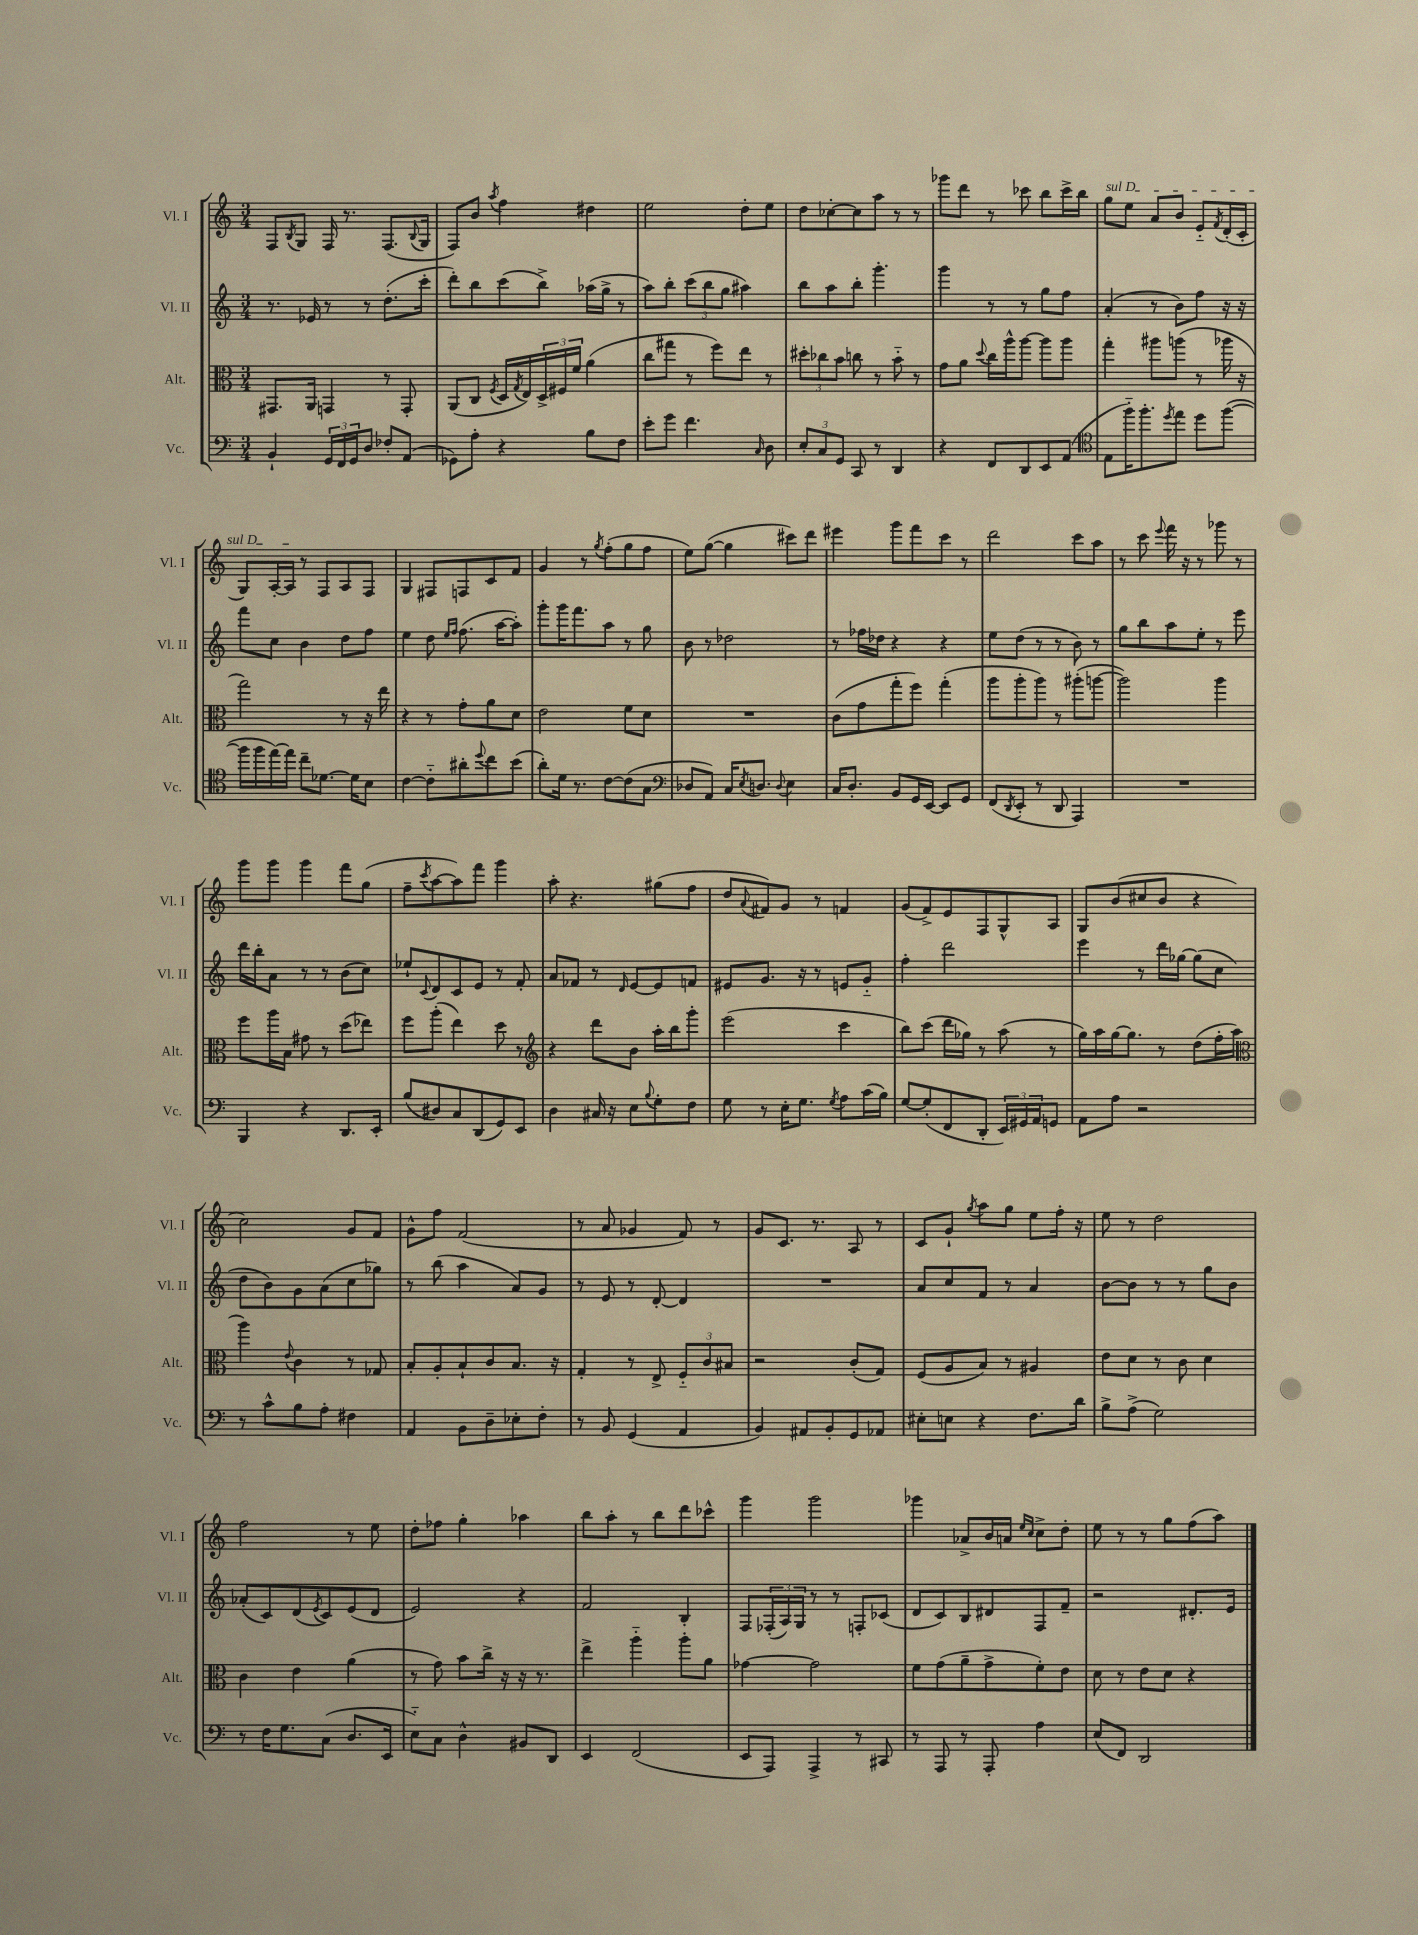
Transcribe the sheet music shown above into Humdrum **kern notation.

**kern	**kern	**kern	**kern
*staff4	*staff3	*staff2	*staff1
*clefF4	*clefC3	*clefG2	*clefG2
*k[]	*k[]	*k[]	*k[]
*M3/4	*M3/4	*M3/4	*M3/4
4BB`	8.GG#	8.r	8F
.	.	.	8qB
.	.	.	8G
.	16AA	16e-	.
24GG	4GG	8r	16F
24FF	.	.	.
.	.	.	8.r
24GG	.	.	.
8D	.	8r	.
8F-'	8r	(8.dd'	(8.F
(8AA	8GG'	.	.
.	.	.	8qqB
.	.	16ccc'	16G
=	=	=	=
8GG-)	(8AA	8ddd')	8F)
8A'	8C	8bb	8b
.	8qF	.	8qaa
4r	16D	(8ccc	4ff
.	8qG	.	.
.	16E)	.	.
.	24D^	8bb^)	.
.	24F#	.	.
.	24f	.	.
8B	(4a	(16aa-	4dd#
.	.	16gg^	.
8F	.	8r	.
=	=	=	=
8e'	8cc	8aa)	2ee
8g	8gg#	8bb'	.
4.f	8r	(12ccc	.
.	.	12bb	.
.	8ff)	.	.
.	.	12gg	.
.	8ee	4aa#)	8dd'
16qqC	.	.	.
8D	8r	.	8ee
=	=	=	=
12E'	12dd#'	8bb	8dd
12C	12cc-	.	.
.	.	8aa	[8cc-'
12GG	12b	.	.
8CC	8cc	8bb'	8cc-]
8r	8r	4.ggg'	8aa
4DD	8b'~	.	8r
.	8r	.	8r
=	=	=	=
4r	8g	4ggg	8ggg-
.	8a	.	8ddd
.	8qqdd	.	.
8FF	16cc	8r	8r
.	16aa^^	.	.
8DD	[8aa	8r	8ccc-
8EE	8aa]	8gg	8bb
(8AA	8aa	8ff	16ccc-^
.	.	.	16bb
=	=	=	=
*clefC4	*	*	*
8E	4gg'	(4a'	8gg
16ff'~)	.	.	8ee
8.ff'	.	.	.
.	8aa#	8r	8a
8qdd	.	.	.
8ee	(8aa	8b)	8b
8dd	8r	8ff	8e'~
.	.	.	8qf
([8ff	16aa-	16r	(16d'
.	16r	16r	16c'
=	=	=	=
16ff]	2gg)	8fff	8G)
16ff	.	.	.
[16ee)	.	8cc	[16A'
16ee]	.	.	16A]
8cc~	.	4b	8r
[8.d-	.	.	8F
.	8r	8dd	8A
16d-]	.	.	.
8B	16r	8ff	8F
.	16ee	.	.
=	=	=	=
[4c	4r	4ee	4G
8c'~]	8r	8dd	8F#
.	.	16qqee	.
.	.	16qqff	.
8a#'	8g'	(8.ff	8F
8qqdd	.	.	.
8cc	8a	.	8c
.	.	[16aa	.
(8b	8d	8aa'])	8f
=	=	=	=
8a')	2e	8ggg'	4g
16d	.	16ggg	.
8.r	.	8.fff	.
.	.	.	8r
.	.	.	8qgg
[8c	.	8aa	(8ff'
(8c]	8f	8r	8gg
8G	8d	8gg	8ff
=	=	=	=
*clefF4	*	*	*
8D-	2.r	8b	8ee)
8AA)	.	8r	([8gg
16C	.	2dd-	4gg]
8qE	.	.	.
8.D	.	.	.
8qqD	.	.	.
4E	.	.	8ccc#)
.	.	.	8ddd
=	=	=	=
16C	(8c	8r	4eee#
8.D'	.	.	.
.	8g	16ff-	.
.	.	16dd-	.
8BB	8gg'	4r	8ggg
16GG	8ff)	.	8fff
[16EE	.	.	.
8EE]	(4gg'	4r	8ccc
8GG	.	.	8r
=	=	=	=
(8FF	8aa	8ee	2ddd
8qDD	.	.	.
8EE'	8aa'	(8dd	.
8r	8aa)	8r	.
8DD	8r	8r	.
4AAA)	(8aa#'	8b)	8ccc
.	[8aa	8r	8aa
=	=	=	=
2.r	2aa])	8gg	8r
.	.	8bb	8ccc
.	.	.	8qqeee
.	.	8aa	16fff
.	.	.	16r
.	.	8ee'	8r
.	4aa	8r	8ggg-
.	.	8eee	8r
=	=	=	=
4BBB	8ff	16ddd	8ggg
.	.	16bb'	.
.	16aa	8a	8ggg
.	16B	.	.
4r	8g#	8r	4ggg
.	8r	8r	.
8.DD	(8dd	(8b	8fff
.	8ee-)	8cc)	(8gg
16EE'	.	.	.
=	=	=	=
(8B	8ff	8ee-`	8ff~
.	.	8qqc	8qccc
8D#)	(8aa'	8d	[8aa
8C	4ee)	8c	8aa])
(8DD	.	8e	8fff
8GG)	8dd	8r	4ggg
8EE	8r	8f'	.
=	=	=	=
*	*clefG2	*	*
4D	4r	8a	8aa'
.	.	8f-	4.r
16C#	8ddd	8r	.
16r	.	.	.
.	.	16qqd	.
8E	8b	[8e	.
8qqB	.	.	.
8G'	16aa'	8e]	(8gg#
.	16bb	.	.
8F	8ggg'	8f	8ff
=	=	=	=
8G	(2eee	8e#	8dd
.	.	.	8qqa
8r	.	8.g	8f#)
16E'	.	.	8g
8.G	.	16r	.
.	.	8r	8r
8qG	.	.	.
8A	4ccc	8e	4f
(16c	.	8g'~	.
16B)	.	.	.
=	=	=	=
[8G	8bb)	4ff'	(8g
(8G']	(8ccc	.	8f^)
8FF	16ddd	2ddd	8e
.	16gg-)	.	.
8DD'	8r	.	8F
24EE)	(8aa	.	8G^^
24GG#	.	.	.
24AA	.	.	.
8GG	8r	.	8A
=	=	=	=
8AA	16gg)	4eee	8G
.	16aa	.	.
8A	[16gg	.	(8b
.	8.gg]	.	.
2r	.	8r	8cc#
.	8r	16ddd	8b
.	.	[16gg-	.
.	(8dd	(8gg-]	4r
.	16ff'	8cc	.
.	16aa	.	.
=	=	=	=
*	*clefC3	*	*
8r	4aa)	8dd	2cc)
8c^^	.	8b)	.
.	8qqe	.	.
8B	4c	8g	.
8A'	.	(8a	.
4F#	8r	8cc	8g
.	8G-	8gg-)	8f
=	=	=	=
4AA	8B'	8r	8g^^
.	8A'	(8bb	8ff
8BB	8B`	4aa	(2f
8D~	8c	.	.
8E-'	8.B	8a)	.
8F'	.	8g	.
.	16r	.	.
=	=	=	=
8r	4G'	8r	8r
8BB	.	8e	8a
(4GG	8r	8r	4g-
.	8E^	[8d'	.
4AA	12F'~	4d]	8f)
.	12c	.	.
.	.	.	8r
.	12B#	.	.
=	=	=	=
4BB)	2r	2.r	8g
.	.	.	8.c
8AA#	.	.	.
.	.	.	8.r
8BB'	.	.	.
8GG	(8c'	.	8A
8AA-	8G)	.	8r
=	=	=	=
8E#'	(8F	8a	8c
8E	8A	8cc	8g`
.	.	.	8qgg
4r	8B)	8f	8aa
.	8r	8r	8gg
8.F	4A#	4a	8ee
.	.	.	16ff'
16d	.	.	16r
=	=	=	=
8B^	8e	[8b	8ee
(8A^	8d	8b]	8r
2G)	8r	8r	2dd
.	8c	8r	.
.	4d	8gg	.
.	.	8b	.
=	=	=	=
8r	4c	(8a-'	2ff
16F	.	8c)	.
8.G	.	.	.
.	4e	(8d	.
.	.	8qe	.
(8C	.	8c)	.
8.D	(4a	(8e	8r
.	.	8d	8ee
16EE	.	.	.
=	=	=	=
8E'~)	8r	2e)	8dd'
8C	8g)	.	8ff-
4D^^	8b	.	4gg'
.	16cc^	.	.
.	16r	.	.
8BB#	16r	4r	4aa-
.	8.r	.	.
8DD	.	.	.
=	=	=	=
4EE	4ee^	2f	8bb
.	.	.	8aa'
(2FF	4aa'~	.	8r
.	.	.	8bb
.	8aa'	4B'	8ddd
.	8a	.	8ccc-^^
=	=	=	=
8EE	[4g-	8F	4ggg
8AAA)	.	(24F-'	.
.	.	24A)	.
.	.	24G	.
4AAA^	2g-]	8r	2ggg
.	.	8r	.
8r	.	8F'	.
8CC#	.	(8c-	.
=	=	=	=
8r	8f	8d	4ggg-
8AAA	(8g	8c)	.
8r	8a~	8B	8a-^
8AAA'	8g^	8d#	16b
.	.	.	16a
.	.	.	16qqee
.	.	.	16qqcc
4A	8f')	8F	8cc^
.	8e	8f~	8dd'
=	=	=	=
(8E	8d	2r	8ee
8FF)	8r	.	8r
2DD	8e	.	8r
.	8d	.	8gg
.	4r	8.d#'	(8ff
.	.	.	8aa)
.	.	16e	.
==	==	==	==
*-	*-	*-	*-
